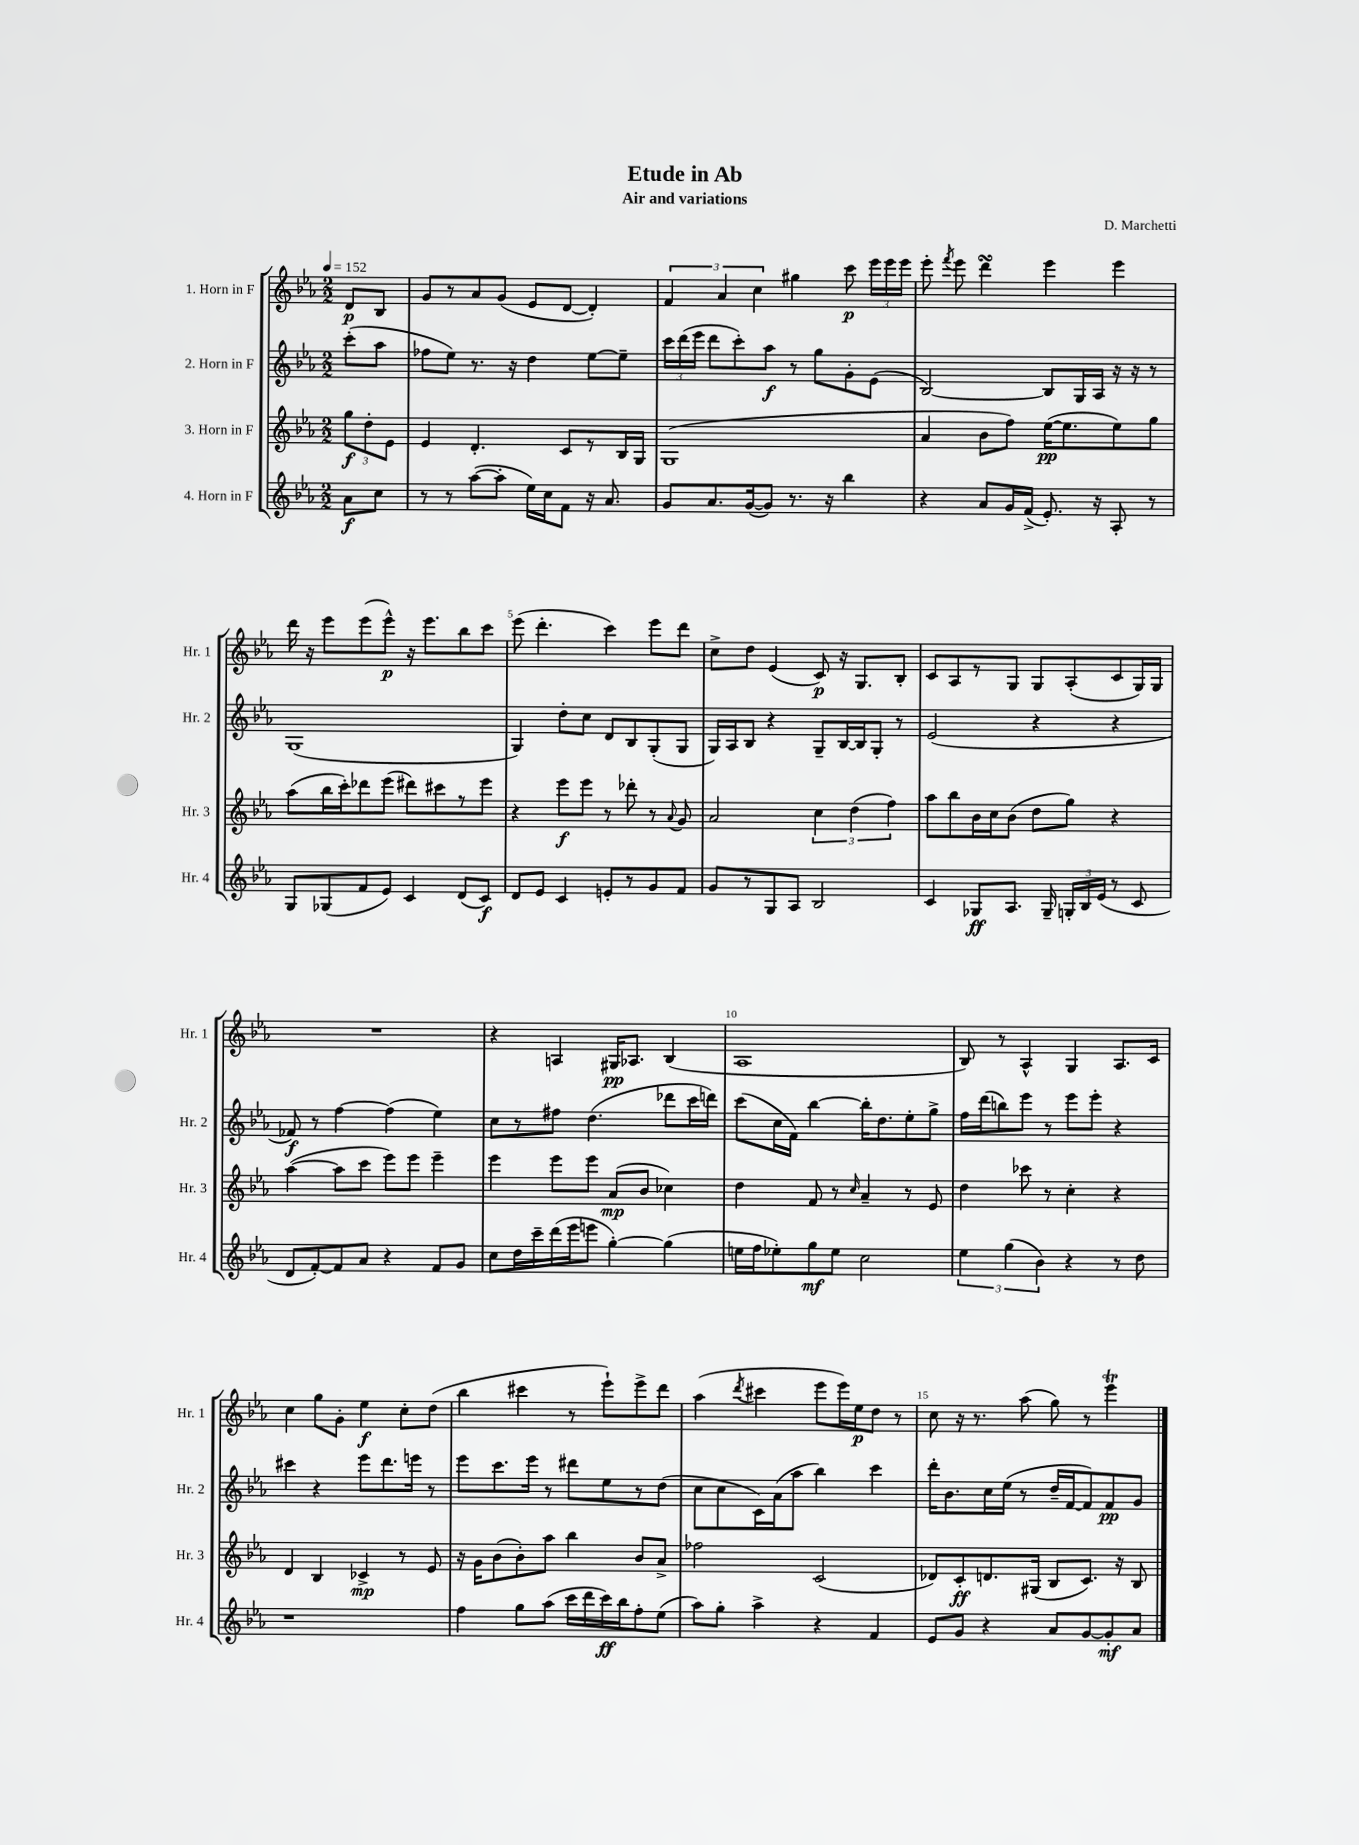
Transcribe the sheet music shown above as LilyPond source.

\header { title = "Etude in Ab" composer = "D. Marchetti" subtitle = "Air and variations" }
<<
\new StaffGroup <<
\new Staff = "s0" \with { instrumentName = "1. Horn in F" shortInstrumentName = "Hr. 1" } {
    \clef treble \key ees \major \numericTimeSignature \time 2/2 \partial 4 \tempo 4 = 152
    \autoBeamOff d'8[\p bes8] |
    g'8[ r8 aes'8 g'8]( ees'8[ d'8]~ d'4-.) |
    \tuplet 3/2 { f'4 aes'4 c''4 } gis''4 c'''8\p \tuplet 3/2 { ees'''16[ ees'''16 ees'''16] } |
    ees'''8-. \acciaccatura { f'''8 } ees'''8 d'''4\turn ees'''4 ees'''4 |
    d'''16 r16 ees'''8[ ees'''8( ees'''8]-^\p) r16 ees'''8.[ bes''8 c'''8] |
    ees'''8( d'''4.-. c'''4) ees'''8[ d'''8] |
    c''8[-> d''8] ees'4( c'8\p) r16 g8.[ bes8]-. |
    c'8[ aes8 r8 g8] g8[ aes8-.( c'8 g16) g16] |
    R1 |
    r4 a4 gis16[\pp aes8.] bes4( |
    aes1 |
    bes8) r8 aes4-^ g4 aes8.[ c'16] |
    c''4 g''8[ g'8]-. ees''4\f c''8[-. d''8]( |
    bes''4 cis'''4 r8 ees'''8[-!) ees'''8-> d'''8] |
    aes''4( \acciaccatura { d'''8 } cis'''4 ees'''8[ ees'''16) ees''16\p d''8] r8 |
    c''8 r16 r8. aes''8( g''8) r8 ees'''4\trill \bar "|." |
}
\new Staff = "s1" \with { instrumentName = "2. Horn in F" shortInstrumentName = "Hr. 2" } {
    \clef treble \key ees \major \numericTimeSignature \time 2/2 \partial 4
    \autoBeamOff c'''8[-.( aes''8] |
    fes''8[ ees''8]) r8. r16 d''4 ees''8[~ ees''8]-- |
    \tuplet 3/2 { c'''16[ d'''16( ees'''16] } d'''8[ c'''8-.) aes''8]\f r8 g''8[ g'8-. ees'8]( |
    bes2~) bes8[ g16 aes16] r16 r16 r8 |
    g1( |
    g4) d''8[-. c''8] d'8[ bes8 g8-.( g8] |
    g16[) aes16 bes8] r4 g8[-- bes16~ bes16 g8]-. r8 |
    ees'2( r4 r4 |
    fes'8\f) r8 f''4~ f''4( ees''4) |
    c''8[ r8 fis''8] d''4.( des'''8[ c'''16 d'''16]) |
    c'''8[( c''16 f'16]) bes''4~ bes''16[-. d''8. ees''8-. g''8]-> |
    f''16[ d'''16( b''8) ees'''8] r8 ees'''8[ ees'''8]-. r4 |
    cis'''4 r4 ees'''8[ d'''8. e'''16] r8 |
    ees'''8[ c'''8. ees'''16] r8 dis'''8[ ees''8 r8 d''8]( |
    c''8[ c''8 c'16) aes'16( aes''8] bes''4) c'''4 |
    d'''16[-. bes'8. c''16 ees''16]( r8 d''16[-- f'16~ f'8) f'8\pp g'8] \bar "|." |
}
\new Staff = "s2" \with { instrumentName = "3. Horn in F" shortInstrumentName = "Hr. 3" } {
    \clef treble \key ees \major \numericTimeSignature \time 2/2 \partial 4
    \autoBeamOff \tuplet 3/2 { g''8[\f d''8-. ees'8] } |
    ees'4 d'4.-. c'8[ r8 bes16 g16] |
    g1( |
    aes'4 bes'8[ f''8]) ees''16[~\pp( ees''8. ees''8) g''8] |
    aes''8[( bes''16 c'''16-.) des'''8 ees'''8]( dis'''8[) cis'''8 r8 ees'''8] |
    r4 ees'''8[\f ees'''8] r8 des'''8-. r8 \appoggiatura { aes'8 } g'8 |
    aes'2 \tuplet 3/2 { c''4 d''4( f''4) } |
    aes''8[ bes''8 bes'16 c''16 bes'8]( d''8[ g''8]) r4 |
    aes''4~( aes''8[ c'''8] ees'''8[) ees'''8] ees'''4-- |
    ees'''4 ees'''8[ ees'''8] aes'8[\mp( bes'8] ces''4) |
    d''4 f'8 r8 \grace { c''16 } aes'4-- r8 ees'8 |
    d''4 ces'''8 r8 c''4-. r4 |
    d'4 bes4 ces'4->\mp r8 ees'8 |
    r16 g'16[ bes'8( bes'8-.) aes''8] bes''4 bes'8[ aes'8]-> |
    fes''2 c'2( |
    des'8[) c'8-.\ff d'8. gis16]( bes8[ c'8.]) r16 bes8 \bar "|." |
}
\new Staff = "s3" \with { instrumentName = "4. Horn in F" shortInstrumentName = "Hr. 4" } {
    \clef treble \key ees \major \numericTimeSignature \time 2/2 \partial 4
    \autoBeamOff aes'8[\f c''8] |
    r8 r8 aes''8[~( aes''8]-. ees''16[) c''16 f'8] r16 aes'8. |
    g'8[ aes'8. g'16~( g'8]) r8. r16 bes''4 |
    r4 aes'8[ g'16 f'16]->( ees'8.-.) r16 aes8-. r8 |
    g8[ ges8( f'8 ees'8]) c'4 d'8[( c'8]\f) |
    d'8[ ees'8] c'4 e'8[-. r8 g'8 f'8] |
    g'8[ r8 g8 aes8] bes2 |
    c'4 ges8[\ff aes8.] ges16-- \tuplet 3/2 { g16[-. bes16 ees'16]( } r8 c'8 |
    d'8[ f'8~-.) f'8 aes'8] r4 f'8[ g'8] |
    c''8[ d''16 c'''16-- d'''16( ees'''16 e'''8] g''4~-.) g''4( |
    e''16[ f''16 ees''8-.) g''8\mf ees''8] c''2 |
    \tuplet 3/2 { ees''4 g''4( bes'4) } r4 r8 d''8 |
    r1 |
    f''4 g''8[ aes''8]( c'''16[ d'''16 c'''16\ff) bes''16 f''8-. ees''8]( |
    aes''8[) g''8]-. aes''4-> r4 f'4 |
    ees'8[ g'8] r4 aes'8[ g'8~ g'8-.\mf aes'8] \bar "|." |
}
>>
>>
\layout { \context { \Score \override BarNumber.break-visibility = ##(#f #t #t) barNumberVisibility = #(every-nth-bar-number-visible 5) } }
